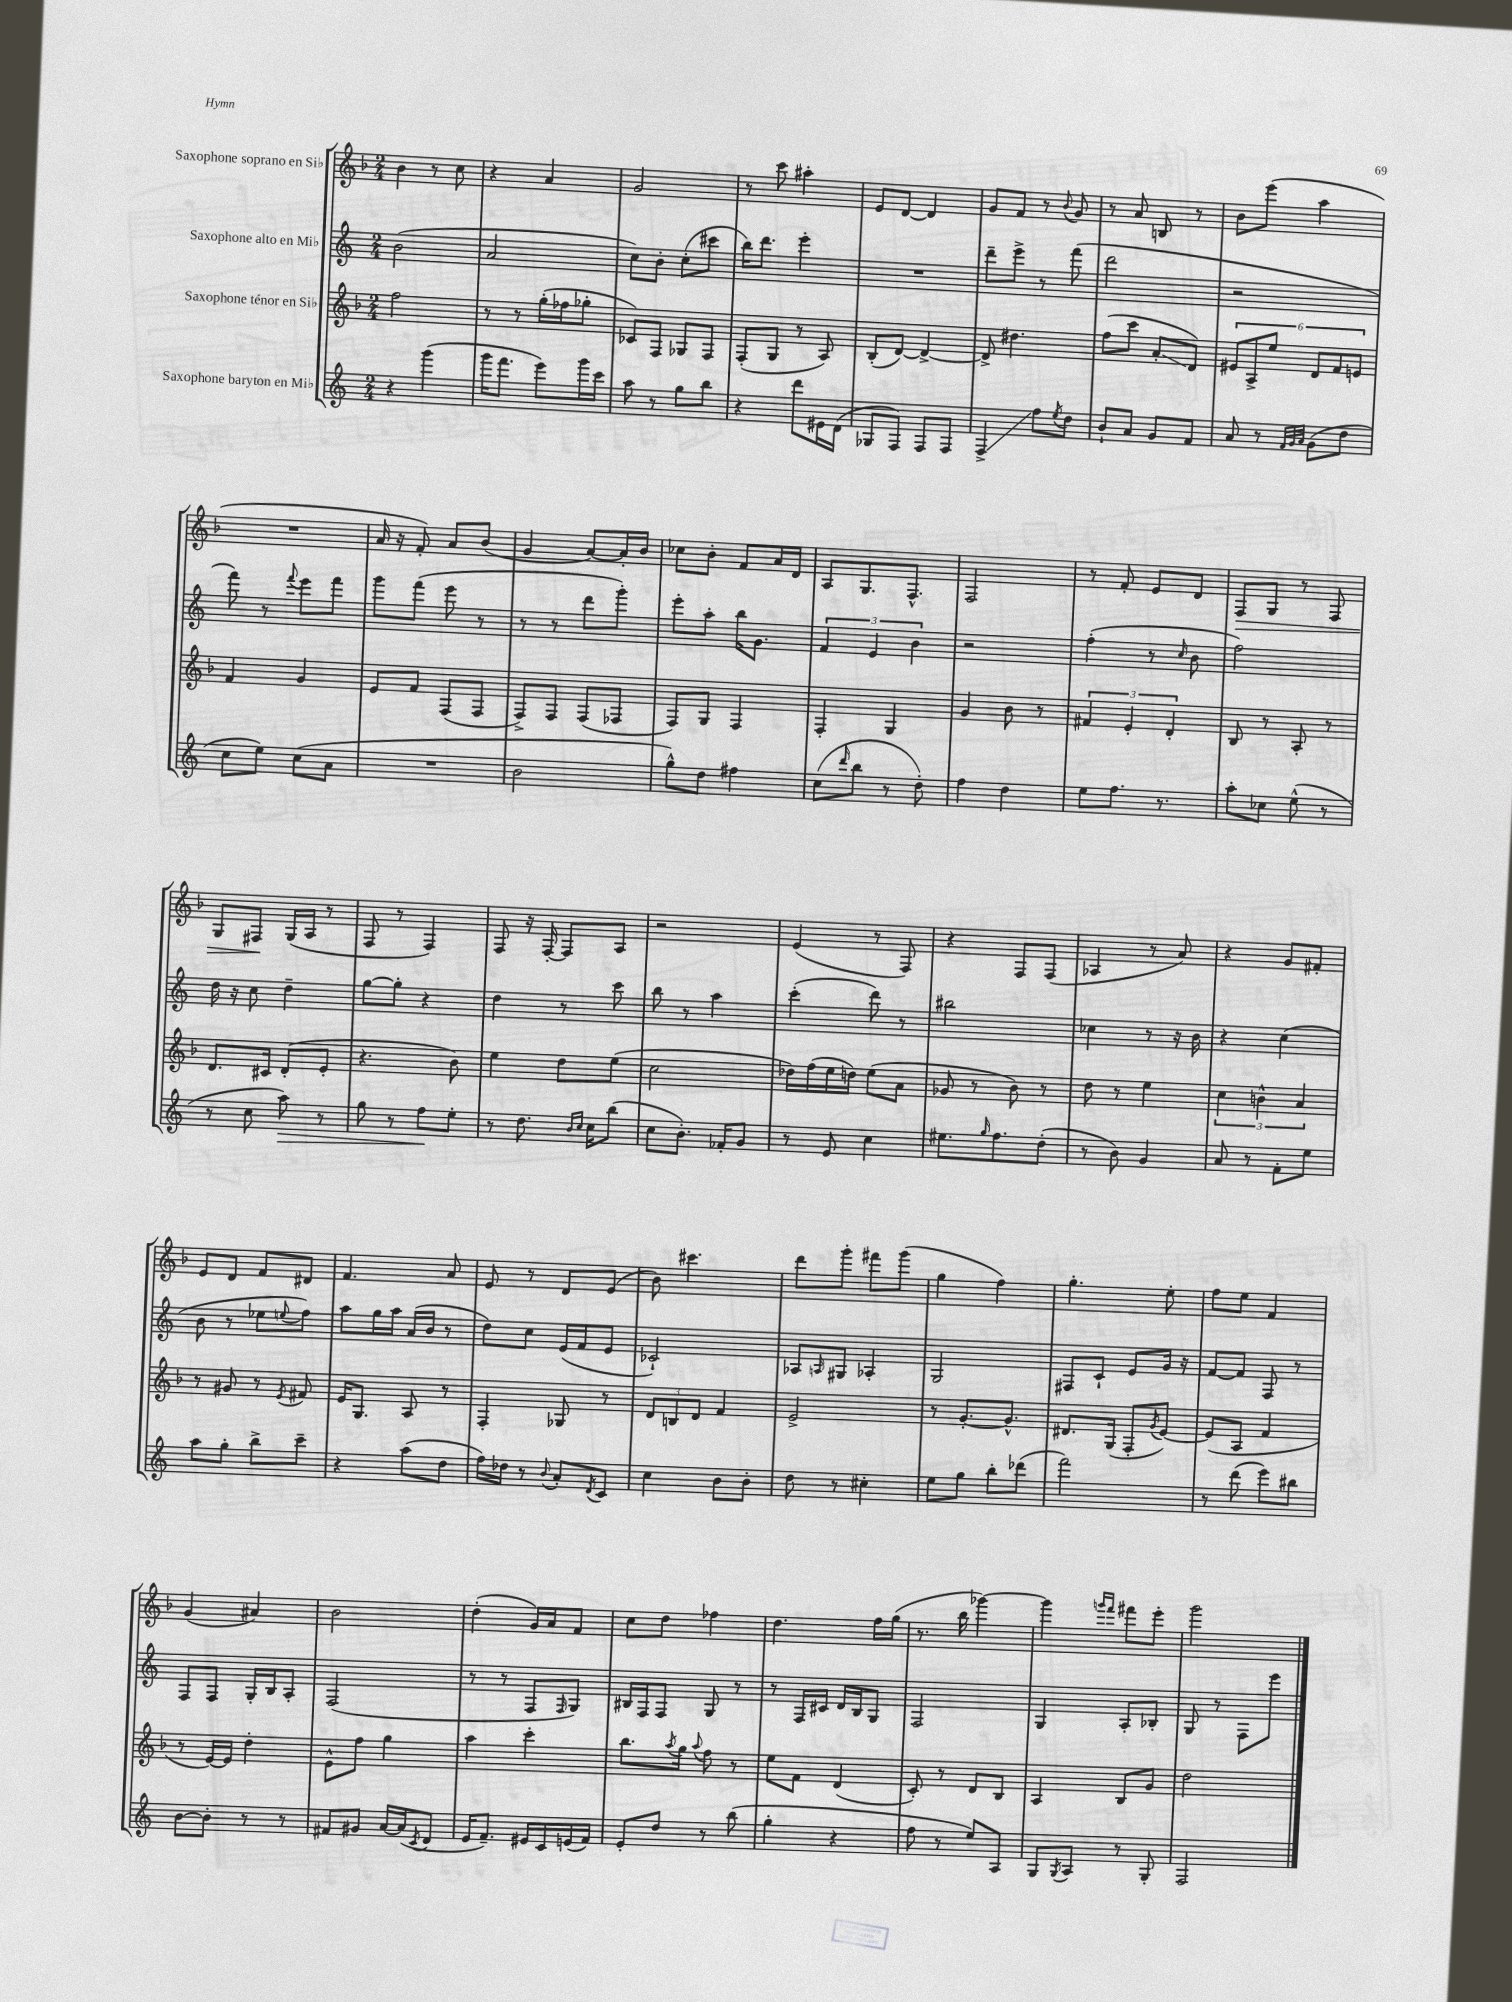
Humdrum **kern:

**kern	**kern	**kern	**kern
*staff4	*staff3	*staff2	*staff1
*clefG2	*clefG2	*clefG2	*clefG2
*k[]	*k[b-]	*k[]	*k[b-]
*M2/4	*M2/4	*M2/4	*M2/4
4r	2ff\	(2b\	4b-\
(4ggg\	.	.	8r
.	.	.	8cc\
=	=	=	=
16ggg\LK	8r	2a/	4r
8.fff\J	.	.	.
.	8r	.	.
8eee\L)	(16gg'\LL	.	4a/
.	16ff-\J	.	.
16ggg\L	8gg-'\J	.	.
16ccc\JJ	.	.	.
=	=	=	=
8aa\	8c-/L)	8cc\L)	2g/
8r	8F/J	8b'\J	.
8gg\L	8G-/L	(8cc'\L	.
8bb\J	8F/J	8ccc#\J	.
=	=	=	=
4r	(8F'/L	16bb\LK)	8r
.	.	8.ddd\J	.
.	8G/J	.	8ccc\
8ddd\L	8r	4eee'\	4aa#'\
16e#\L	8A/)	.	.
(16d\JJ	.	.	.
=	=	=	=
8G-/L	(8B-'/L	2r	8e/L
8F/J)	[8d/J)	.	[8d/J
8F/L	4d^/_	.	4d/]
8F/J	.	.	.
=	=	=	=
4F^/	8d^/]	8ddd~\L	8g/L
.	4.dd#\	8eee^\J	8f/J
8ff\L	.	8r	8r
8qee/	.	.	8qqb-/
8dd\J	.	(8fff\	8g/
=	=	=	=
8b`/L	(8ff\L	2ddd\	8r
8a/J	8ccc\J	.	8a/
8g/L	8a'/L	.	8B/
8f/J	8d/J)	.	8r
=	=	=	=
8a/	12e#/L	2r	8b-\L
.	12A^/	.	.
8r	.	.	(8eee\J
.	12ee/J	.	.
32qqf/LLL	.	.	.
32qqg/	.	.	.
32qqa/JJJ	.	.	.
(8g\L	12d/L	.	4aa\
.	12f/	.	.
8dd\J	.	.	.
.	12e/J	.	.
=	=	=	=
8cc\L	4f/	8fff\)	2r
8ee\J)	.	8r	.
.	.	8qqfff/	.
(8cc\L	4g/	8eee\L	.
8a\J	.	8fff\J	.
=	=	=	=
2r	8e/L	8ggg\L	16a/
.	.	.	16r
.	8f/J	(8fff\J	8f'/)
.	(8F/L	8eee\	8a/L
.	8F/J	8r	(8b-/J
=	=	=	=
2b\	8F^/L)	8r	4g/
.	8F/J	8r	.
.	(8F/L	8ddd\L	[8a/L)
.	8F-/J	8ggg'\J)	16a'/]L
.	.	.	16b-/JJ
=	=	=	=
8gg^^\L)	8F/L)	8eee'\L	8cc-\L
8dd\J	8G/J	8aa'\J	8b-'\J
4ff#\	4F/	16bb\LK	8f/L
.	.	8.g\J	.
.	.	.	16a/L
.	.	.	16d/JJ
=	=	=	=
(8cc\L	4F'/	6f/	8A/L
16qqddd/	.	.	.
8bb\J	.	.	8.G/
.	.	6e/	.
8r	4G/	.	.
.	.	.	8.F^^/J
.	.	6b\	.
8dd'\)	.	.	.
=	=	=	=
4ff\	4g/	2r	2F/
4dd\	8b-\	.	.
.	8r	.	.
=	=	=	=
8ee\L	6f#/	(4ff'\	8r
8.ff\J	.	.	8f'/
.	6e'/	.	.
.	.	8r	8e/L
8.r	.	.	.
.	6d'/	.	.
.	.	16qqcc/	.
.	.	8b\	8d/J
=	=	=	=
8aa'\L	8B-/	2ff\)	8F/L
8cc-\J	8r	.	8G/J
(8ee^^\	8A'/	.	8r
8r	8r	.	8F/
=	=	=	=
8r	8.d/L	16dd\	8G/L
.	.	16r	.
8cc\	.	8cc\	8F#/J
.	16c#/Jk	.	.
8aa\)	(8d'/L	4dd~\	(16G/LL
.	.	.	16A/JJ
8r	8e'/J	.	8r
=	=	=	=
8gg\	4.r	[8gg\L	8F/
8r	.	8gg'\]J	8r
8ff\L	.	4r	4F/)
8ee'\J	8b-\)	.	.
=	=	=	=
8r	4ee\	4dd\	8F/
8.dd\	.	.	16r
.	.	.	[16F'/
.	8dd\L	8r	8F/]L
16qqb/LL	.	.	.
16qqcc/JJ	.	.	.
16cc\LK	.	.	.
(8bb\J	(8ee\J	8ccc\	8A/J
=	=	=	=
8cc\L	2cc\	8bb\	2r
8.b'\J)	.	8r	.
.	.	4aa\	.
16f-'/LK	.	.	.
8g/J	.	.	.
=	=	=	=
8r	16dd-\LL)	(4ccc'\	(4e/
.	(16ff\	.	.
8e/	16ee\	.	.
.	16dd\JJ)	.	.
4cc\	(8ee\L	8ddd\)	8r
.	8a\J	8r	8F/)
=	=	=	=
8.ee#\L	8g-/	2bb#\	4r
.	8r	.	.
16qqgg/	.	.	.
8.ff\	.	.	.
.	8b-\)	.	8F/L
(8dd'\J	8r	.	(8F/J
=	=	=	=
8r	8dd\	4cc-\	4A-/
8b\)	8r	.	.
4g/	4ee\	8r	8r
.	.	16r	8a/)
.	.	16b\	.
=	=	=	=
8a/	6cc\	4r	4r
8r	.	.	.
.	6b^^\	.	.
8f'\L	.	(4cc\	8g/L
.	6a/	.	.
8ee\J	.	.	8f#'/J
=	=	=	=
8aa\L	8r	8b\	8e/L
8gg'\J	8g#/	8r	8d/J
8bb^\L	8r	8ee-\L	8f/L
.	8qe/	8qqee/	.
8ccc~\J	8f#/	8ff\J)	8d#/J
=	=	=	=
4r	16e/LK	8aa\L	4.f/
.	8.G/J	.	.
.	.	16gg\L	.
.	.	16aa\JJ	.
(8aa\L	8A/	(16a/LL	.
.	.	16b/JJ	.
8dd\J	8r	8r	8a/
=	=	=	=
16ff\LL)	4F'/	8dd\L)	8e/
16dd-\JJ	.	.	.
8r	.	8cc\J	8r
8qqb/	.	.	.
8a'/L	8G-/	(16e/LL	8d/L
.	.	16f/J	.
8qd/	.	.	.
8c/J	8r	8e/J	(8e/J
=	=	=	=
4cc\	12d/L	2c-`/)	8b-\)
.	12B/	.	.
.	.	.	4.ccc#\
.	12d/J	.	.
8b\L	4f/	.	.
8b'\J	.	.	.
=	=	=	=
8dd\	2e^/	8A-/L	8ddd\L
.	.	16qqA/	.
8r	.	8G#/J	8ggg'\J
4cc#'\	.	4A-'/	8fff#\L
.	.	.	(8ggg\J
=	=	=	=
8ee\L	8r	2G/	4gg\
8gg\J	[8.g'/L	.	.
8bb'\L	.	.	4ff\)
.	8.g^^/]J	.	.
(8ddd-\J	.	.	.
=	=	=	=
2fff\)	8.d#/L	8F#/L	4.gg'\
.	.	8c`/J	.
.	(16G/Jk	.	.
.	8F'/L	8e/L	.
.	8qg/	.	.
.	[8e/J)	16g/Jk	8ee'\
.	.	16r	.
=	=	=	=
8r	(8e/]L	[8f/L	8ff\L
(8ddd\	8A/J	8f/]J	8ee\J
8eee\L)	4f/	8F/	4f/
8bb#\J	.	8r	.
=	=	=	=
[8b\L	8r	8F/L	(4g/
8b'\]J	[16e/LL)	8F/J	.
.	16e/]JJ	.	.
8r	4dd'\	16G'/LL	4a#/)
.	.	16B/J	.
8r	.	8A'/J	.
=	=	=	=
8f#/L	8e^^\L	(2F/	2b-\
8g#/J	8ff\J	.	.
[16a/LL	4gg\	.	.
(16a/]J	.	.	.
8qc/	.	.	.
8d/J	.	.	.
=	=	=	=
16e/LK	4aa\	8r	(4dd'\
8.f~/J)	.	.	.
.	.	8r	.
16e#/LL	4ccc'\	8F/L	16g/LL)
16c/	.	.	16a/J
.	.	16qqF/	.
(16e/	.	8G/J)	8f/J
16f/JJ)	.	.	.
=	=	=	=
8e'/L	8.bb-\L	16B#/LL	8cc\L
.	.	16F/J	.
8dd/J	.	8F/J	8dd\J
.	8qaa/	.	.
.	16gg\Jk	.	.
.	8qqaa/	.	.
8r	8ff\	8G/	4ff-\
(8bb\	8r	8r	.
=	=	=	=
4gg'\	8ee\L	8r	4.dd\
.	8f\J	16F/LL	.
.	.	16c#/JJ	.
4r	(4d/	16d/LL	.
.	.	16B/J	.
.	.	8G/J	16ff\LL
.	.	.	(16gg\JJ
=	=	=	=
8ff\	8c'/)	2F/	8.r
8r	8r	.	.
.	.	.	16bb-\
8ee/L)	8d/L	.	[4ggg-\)
8A/J	8B-/J	.	.
=	=	=	=
8G/L	4A/	4G/	4ggg-\]
8qG/	.	.	.
8A/J	.	.	.
.	.	.	16qqggg/LL
.	.	.	16qqfff/JJ
8r	8B-/L	8A'/L	8fff#\L
8G'/	8g/J	8B-'/J	8eee'\J
=	=	=	=
2F/	2dd\	8G/	2ggg\
.	.	8r	.
.	.	8F\L	.
.	.	8eee\J	.
==	==	==	==
*-	*-	*-	*-
